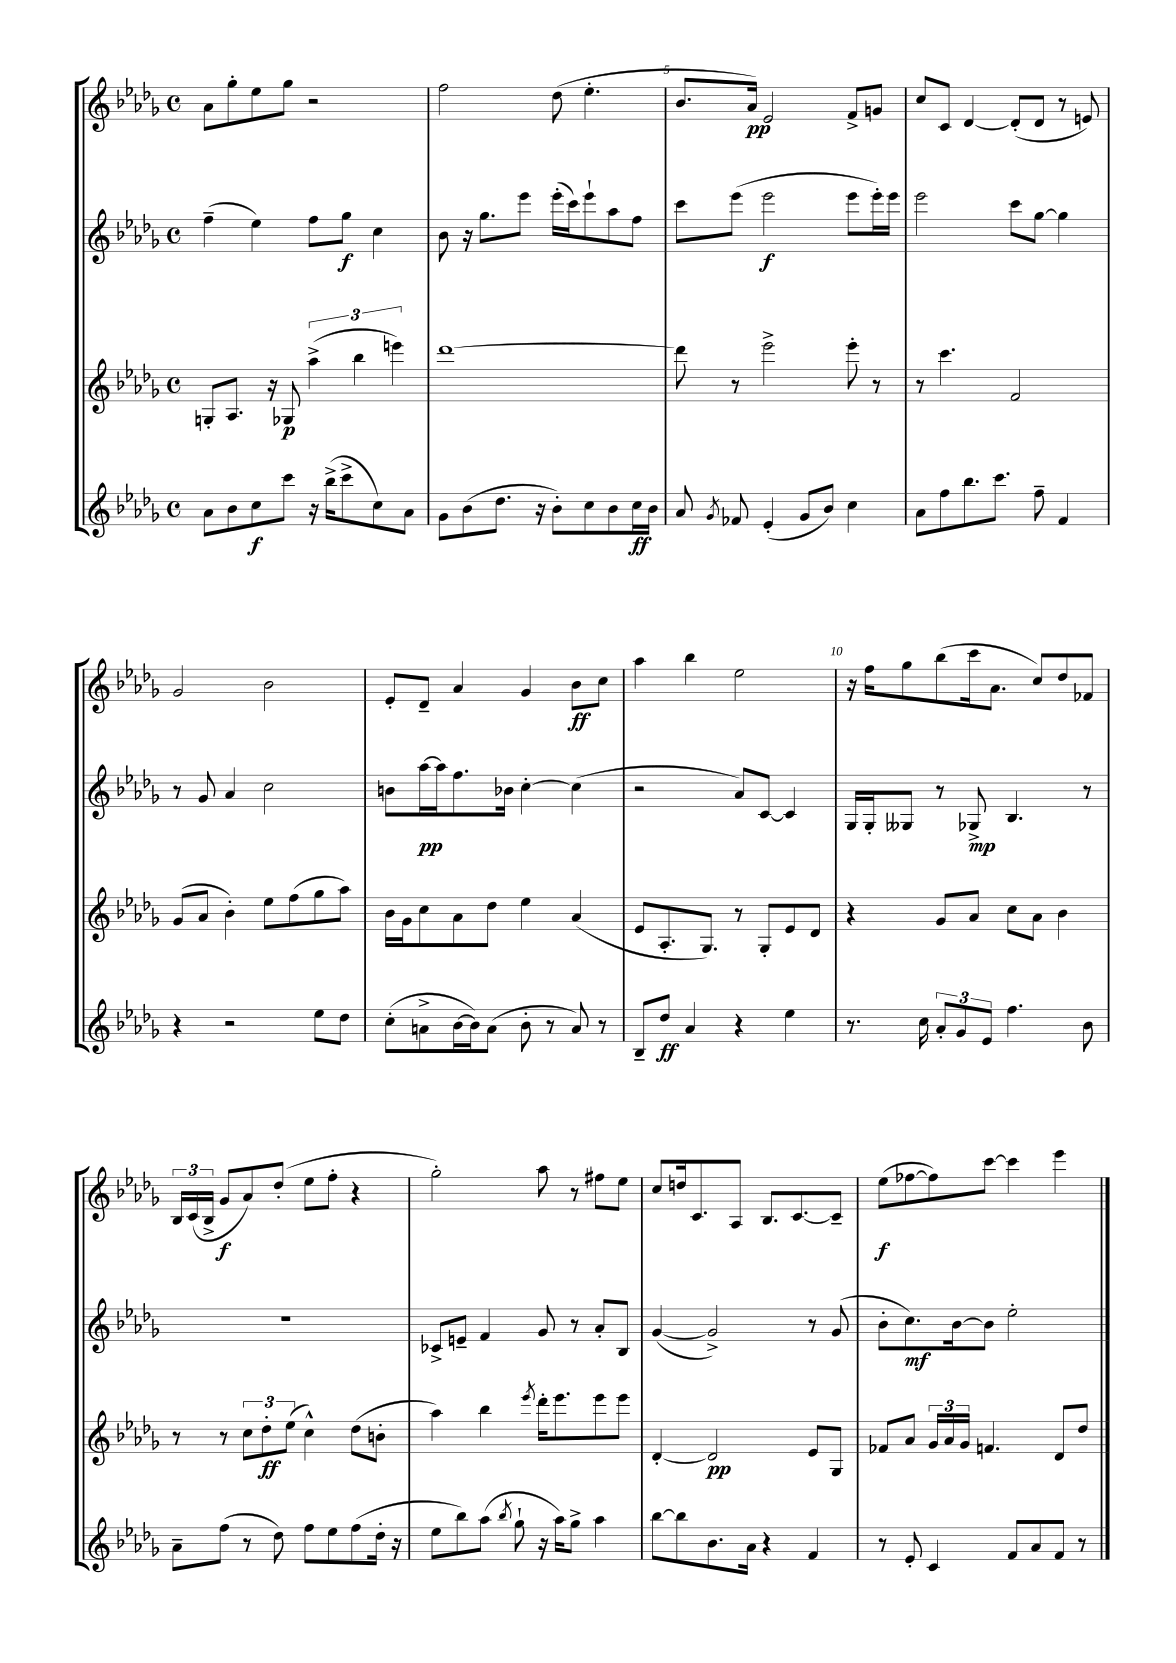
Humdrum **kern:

**kern	**dynam	**kern	**dynam	**kern	**dynam	**kern	**dynam
*part4	*part4	*part3	*part3	*part2	*part2	*part1	*part1
*staff4	*staff4	*staff3	*staff3	*staff2	*staff2	*staff1	*staff1
*clefG2	*	*clefG2	*	*clefG2	*	*clefG2	*
*k[b-e-a-d-g-]	*	*k[b-e-a-d-g-]	*	*k[b-e-a-d-g-]	*	*k[b-e-a-d-g-]	*
*M4/4	*	*M4/4	*	*M4/4	*	*M4/4	*
*met(c)	*	*met(c)	*	*met(c)	*	*met(c)	*
=3	=3	=3	=3	=3	=3	=3	=3
8a-\L	.	8Gn'/L	.	(4ff~\	.	8a-\L	.
8b-\	.	8.A-/J	.	.	.	8gg-'\	.
8cc\	f	.	.	4ee-\)	.	8ee-\	.
.	.	16r	.	.	.	.	.
8ccc\J	.	8G-X/	p	.	.	8gg-\J	.
16r	.	(6aa-^\	.	8ff\L	.	2r	.
(16bb-^\KL	.	.	.	.	.	.	.
8ccc^\	.	.	.	8gg-\J	f	.	.
.	.	6bb-\	.	.	.	.	.
8cc\)	.	.	.	4cc\	.	.	.
.	.	6eeen\)	.	.	.	.	.
8a-\J	.	.	.	.	.	.	.
=4	=4	=4	=4	=4	=4	=4	=4
8g-\L	.	[1ddd-	.	8b-\	.	2ff\	.
(8b-\	.	.	.	16r	.	.	.
.	.	.	.	8.gg-\L	.	.	.
8.dd-\J	.	.	.	.	.	.	.
.	.	.	.	8eee-\J	.	.	.
16r	.	.	.	.	.	.	.
8b-'\L)	.	.	.	(16eee-'\LL	.	(8dd-\	.
.	.	.	.	16ccc\J)	.	.	.
8cc\	.	.	.	8eee-`\	.	4.ee-'\	.
8b-\	.	.	.	8aa-\	.	.	.
16cc\L	ff	.	.	8ff\J	.	.	.
16b-\JJ	.	.	.	.	.	.	.
=5	=5	=5	=5	=5	=5	=5	=5
8a-/	.	8ddd-\]	.	8ccc\L	.	8.b-/L	.
8qg-/	.	.	.	.	.	.	.
8f-X/	.	8r	.	(8eee-\J	.	.	.
.	.	.	.	.	.	16a-/Jk)	pp
(4e-'/	.	2eee-^\	.	2eee-\	f	2e-/	.
8g-/L	.	.	.	.	.	.	.
8b-/J)	.	.	.	.	.	.	.
4cc\	.	8eee-'\	.	8eee-\L	.	8f^/L	.
.	.	8r	.	16eee-'\L)	.	8gn/J	.
.	.	.	.	16eee-\JJ	.	.	.
=6	=6	=6	=6	=6	=6	=6	=6
8a-\L	.	8r	.	2eee-\	.	8cc/L	.
8ff\	.	4.ccc\	.	.	.	8c/J	.
8.bb-\	.	.	.	.	.	[4d-/	.
8.ccc\J	.	.	.	.	.	.	.
.	.	2f/	.	8ccc\L	.	(8d-'/L]	.
8ff~\	.	.	.	[8gg-\J	.	8d-/J	.
4f/	.	.	.	4gg-\]	.	8r	.
.	.	.	.	.	.	8en/)	.
!!LO:LB:g=z
=7	=7	=7	=7	=7	=7	=7	=7
4r	.	(8g-/L	.	8r	.	2g-/	.
.	.	8a-/J	.	8g-/	.	.	.
2r	.	4b-'\)	.	4a-/	.	.	.
.	.	8ee-\L	.	2cc\	.	2b-\	.
.	.	(8ff\	.	.	.	.	.
8ee-\L	.	8gg-\	.	.	.	.	.
8dd-\J	.	8aa-\J)	.	.	.	.	.
=8	=8	=8	=8	=8	=8	=8	=8
(8cc'\L	.	16b-\LL	.	8bn\L	.	8e-'/L	.
.	.	16g-\J	.	.	.	.	.
8an^\	.	8cc\	.	[16aa-\L	pp	8d-~/J	.
.	.	.	.	16aa-\J]	.	.	.
[16b-\L	.	8a-\	.	8.ff\	.	4a-/	.
16b-\J])	.	.	.	.	.	.	.
(8a\J	.	8dd-\J	.	.	.	.	.
.	.	.	.	16b-X\Jk	.	.	.
8b-'\	.	4ee-\	.	[4cc'\	.	4g-/	.
8r	.	.	.	.	.	.	.
8a/)	.	(4a-/	.	(4cc\]	.	8b-\L	ff
8r	.	.	.	.	.	8cc\J	.
=9	=9	=9	=9	=9	=9	=9	=9
8B-~/L	.	8e-/L	.	2r	.	4aa-\	.
8dd-/J	ff	8.A-'/	.	.	.	.	.
4a-/	.	.	.	.	.	4bb-\	.
.	.	8.G-/J)	.	.	.	.	.
4r	.	8r	.	8a-/L)	.	2ee-\	.
.	.	8G-'/L	.	[8c/J	.	.	.
4ee-\	.	8e-/	.	4c/]	.	.	.
.	.	8d-/J	.	.	.	.	.
=10	=10	=10	=10	=10	=10	=10	=10
8.r	.	4r	.	16G-/LL	.	16r	.
.	.	.	.	16G-'/J	.	16ff\KL	.
.	.	.	.	8G--X/J	.	8gg-\	.
16cc\	.	.	.	.	.	.	.
12a-'/L	.	8g-/L	.	8r	.	(8bb-\	.
12g-/	.	.	.	.	.	.	.
.	.	8a-/J	.	8G-X^/	mp	16ccc\k	.
12e-/J	.	.	.	.	.	.	.
.	.	.	.	.	.	8.a-\J	.
4.ff\	.	8cc\L	.	4.B-/	.	.	.
.	.	8a-\J	.	.	.	8cc/L)	.
.	.	4b-\	.	.	.	8dd-/	.
8b-\	.	.	.	8r	.	8f-X/J	.
!!LO:LB:g=z
=11	=11	=11	=11	=11	=11	=11	=11
8a-~\L	.	8r	.	1r	.	24B-/LL	.
.	.	.	.	.	.	(24c/	.
.	.	.	.	.	.	24B-^/JJ	.
(8ff\J	.	8r	.	.	.	8g-/L	f
8r	.	12cc\L	.	.	.	8a-/)	.
.	.	12dd-'\	ff	.	.	.	.
8dd-\)	.	.	.	.	.	(8dd-'/J	.
.	.	(12ee-\J	.	.	.	.	.
8ff\L	.	4cc^^\)	.	.	.	8ee-\L	.
8ee-\	.	.	.	.	.	8ff'\J	.
(8ff\	.	(8dd-\L	.	.	.	4r	.
16dd-'\Jk	.	8bn'\J	.	.	.	.	.
16r	.	.	.	.	.	.	.
=12	=12	=12	=12	=12	=12	=12	=12
8ee-\L	.	4aa-\)	.	8c-X^/L	.	2gg-'\)	.
8bb-\)	.	.	.	8en~/J	.	.	.
(8aa-\J	.	4bb-\	.	4f/	.	.	.
8qbb-/	.	.	.	.	.	.	.
8gg-`\	.	.	.	.	.	.	.
.	.	8qeee-/	.	.	.	.	.
16r	.	16ddd-'\KL	.	8g-/	.	8aa-\	.
16aa-\KL)	.	8.eee-\	.	.	.	.	.
8gg-^\J	.	.	.	8r	.	8r	.
4aa-\	.	8eee-\	.	8a-'/L	.	8ff#X\L	.
.	.	8eee-\J	.	8B-/J	.	8ee-\J	.
=13	=13	=13	=13	=13	=13	=13	=13
[8bb-\L	.	[4d-'/	.	([4g-/	.	8cc/L	.
8bb-\]	.	.	.	.	.	16ddn/k	.
.	.	.	.	.	.	8.c/	.
8.b-\	.	2d-/]	pp	2g-^/])	.	.	.
.	.	.	.	.	.	8A-/J	.
16a-\Jk	.	.	.	.	.	.	.
4r	.	.	.	.	.	8.B-/L	.
.	.	.	.	.	.	[8.c/	.
4f/	.	8e-/L	.	8r	.	.	.
.	.	8G-/J	.	(8g-/	.	8c~/J]	.
=14	=14	=14	=14	=14	=14	=14	=14
8r	.	8f-X/L	.	8b-'\L	.	(8ee-\L	f
8e-'/	.	8a-/J	.	8.cc\)	mf	[8ff-X\	.
4c/	.	24g-/LL	.	.	.	8ff-\])	.
.	.	24a-/	.	.	.	.	.
.	.	.	.	[16b-\k	.	.	.
.	.	24g-/JJ	.	.	.	.	.
.	.	4.fn/	.	8b-\J]	.	[8ccc\J	.
8f/L	.	.	.	2ee-'\	.	4ccc\]	.
8a-/	.	.	.	.	.	.	.
8f/J	.	8d-/L	.	.	.	4eee-\	.
8r	.	8dd-/J	.	.	.	.	.
==	==	==	==	==	==	==	==
*-	*-	*-	*-	*-	*-	*-	*-
